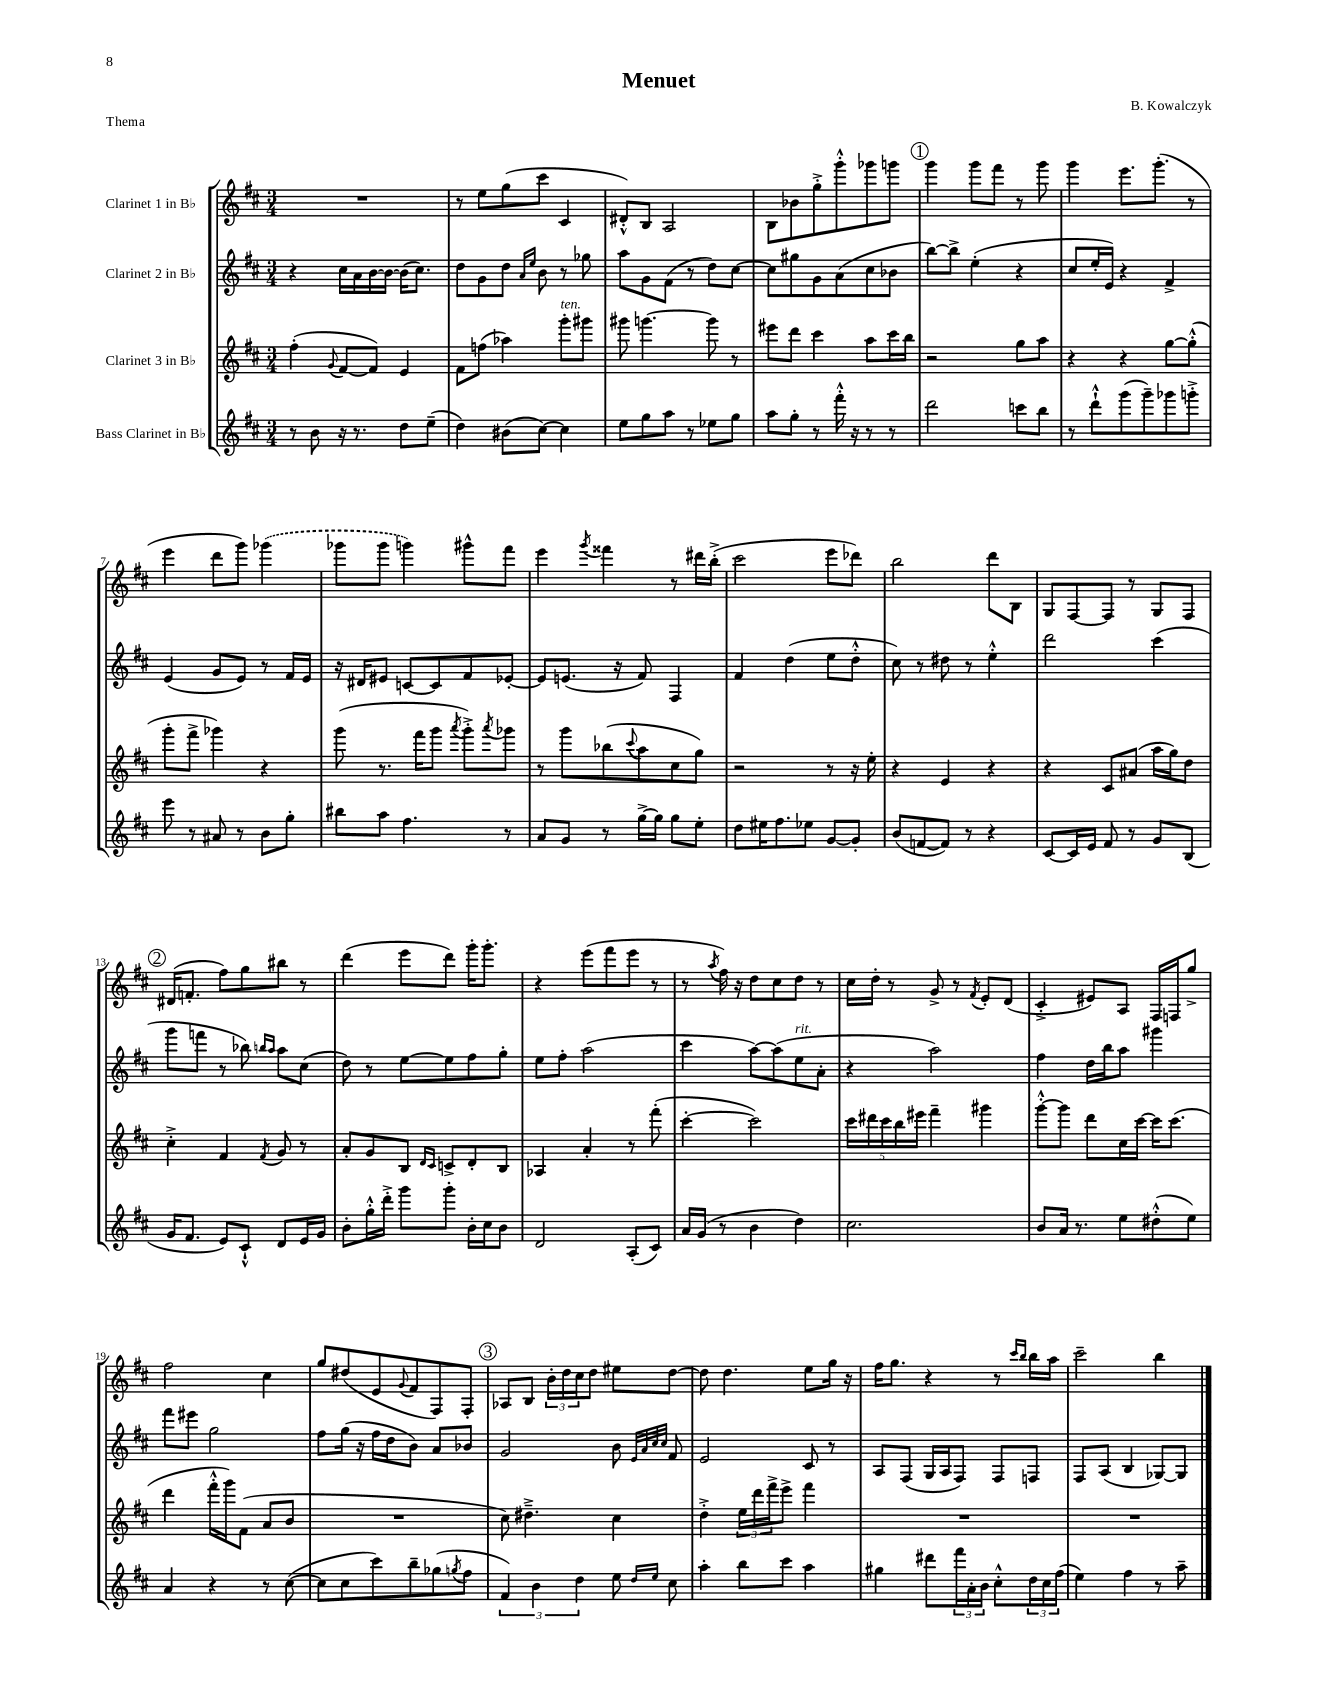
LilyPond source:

\header { title = "Menuet" composer = "B. Kowalczyk" piece = "Thema" }
<<
\new StaffGroup <<
\new Staff = "s0" \with { instrumentName = "Clarinet 1 in Bb" } {
    \clef treble \key d \major \numericTimeSignature \time 3/4
    R2. |
    r8 e''8 g''8( cis'''8 cis'4 |
    dis'8-.-^) b8 a2 |
    b8 bes'8 g''8-.-> g'''8-.-^ ges'''8 g'''8 |
    \mark \markup { \circle "1" } g'''4 g'''8 fis'''8 r8 g'''8 |
    g'''4 e'''8. g'''8.-.( r8 |
    e'''4 d'''8 g'''8) \once \slurDashed ges'''4( |
    ges'''8 ges'''8 g'''4) gis'''8-^ fis'''8 |
    e'''4 \acciaccatura { g'''8 } fisis'''4 r8 dis'''16 b''16-.->( |
    cis'''2 e'''8 des'''8) |
    b''2 d'''8 b8 |
    g8 fis8~ fis8 r8 g8 fis8 |
    \mark \markup { \circle "2" } dis'16( f'8.-. fis''8) g''8 bis''8 r8 |
    d'''4( e'''8 d'''8) g'''16-. g'''8.-. |
    r4 e'''8( fis'''8 e'''8 r8 |
    r8 \acciaccatura { a''8 } fis''16) r16 d''8 cis''8 d''8 r8 |
    cis''16 d''16-. r8 g'8-> r8 \acciaccatura { fis'8 } e'8-. d'8( |
    cis'4-.-> eis'8) a8 fis16 f16 g''8-> |
    fis''2 cis''4 |
    g''8 dis''8( e'8 \appoggiatura { g'8 } fis'8 fis8) fis8-. |
    \mark \markup { \circle "3" } aes8 b8 \tuplet 3/2 { b'16-. d''16 cis''16 } d''8 eis''8 d''8~ |
    d''8 d''4. e''8 g''16 r16 |
    fis''16 g''8. r4 r8 \grace { cis'''16 b''16 } b''16 a''16 |
    cis'''2-- b''4 \bar "|." |
}
\new Staff = "s1" \with { instrumentName = "Clarinet 2 in Bb" } {
    \clef treble \key d \major \numericTimeSignature \time 3/4
    r4 cis''16 a'16 b'16~ b'16~ b'16( cis''8.) |
    d''8 g'8 d''8 \grace { a'16 e''16 } b'8 r8 ges''8 |
    a''8 g'8 fis'8( r8 d''8) cis''8~ |
    cis''8 gis''8 g'8 a'8( cis''8 bes'8 |
    \mark \markup { \circle "1" } b''8~) b''8-> e''4-.( r4 |
    cis''8 e''16-. e'16) r4 fis'4-> |
    e'4( g'8 e'8) r8 fis'16 e'16 |
    r16 dis'16 eis'8 c'8~ c'8 fis'8 ees'8~-. |
    ees'8 e'8.( r16 fis'8) fis4 |
    fis'4 d''4( e''8 d''8-.-^ |
    cis''8) r8 dis''8 r8 e''4-.-^ |
    d'''2 cis'''4( |
    \mark \markup { \circle "2" } g'''8 f'''8 r8 bes''8) \grace { b''16 a''16 } a''8 cis''8( |
    d''8) r8 e''8~ e''8 fis''8 g''8-. |
    e''8 fis''8-. a''2( |
    cis'''4 a''8~) a''8( e''8^\markup { \italic "rit." } a'8-. |
    r4 a''2) |
    fis''4 d''16 b''16 a''8 gis'''4 |
    fis'''8 eis'''8 g''2 |
    fis''8 g''16( r16 fis''16 d''16 b'8) a'8 bes'8 |
    \mark \markup { \circle "3" } g'2 b'8 \grace { e'32 a'32 cis''32 cis''32 } fis'8 |
    e'2 cis'8 r8 |
    a8 fis8( g16 a16 fis8) fis8 f8 |
    fis8 a8( b4 ges8~) ges8 \bar "|." |
}
\new Staff = "s2" \with { instrumentName = "Clarinet 3 in Bb" } {
    \clef treble \key d \major \numericTimeSignature \time 3/4
    fis''4-.( \appoggiatura { g'8 } fis'8~ fis'8) e'4 |
    fis'8 f''8( aes''4) g'''8-.^\markup { \italic "ten." } gis'''8 |
    gis'''8 g'''4.~ g'''8 r8 |
    eis'''8 d'''8 cis'''4 a''8 cis'''16 b''16 |
    \mark \markup { \circle "1" } r2 g''8 a''8 |
    r4 r4 g''8~ g''8-.-^( |
    g'''8-. fis'''8-> ges'''4) r4 |
    g'''8( r8. fis'''16 g'''8 \acciaccatura { a'''8 } g'''8-.->) \acciaccatura { a'''8 } ges'''8 |
    r8 g'''8 bes''8( \appoggiatura { cis'''8 } a''8 cis''8 g''8) |
    r2 r8 r16 e''16-. |
    r4 e'4 r4 |
    r4 cis'8 ais'8( a''16 g''16) d''8 |
    \mark \markup { \circle "2" } cis''4-.-> fis'4 \acciaccatura { fis'8 } g'8 r8 |
    a'8-. g'8 b8 \grace { d'16 cis'16 } c'8-> d'8-. b8 |
    aes4 a'4-. r8 fis'''8-.( |
    cis'''4~-. cis'''2) |
    \tuplet 5/4 { cis'''16 dis'''16 cis'''16 b''16 eis'''16 } fis'''4-- gis'''4 |
    g'''8~-.-^ g'''8 d'''8 cis''16 cis'''16~ cis'''16 cis'''8.( |
    d'''4 fis'''16-.-^ g'''16) fis'8( a'8 b'8 |
    R2. |
    \mark \markup { \circle "3" } cis''8) dis''4.---> cis''4 |
    d''4-.-> \tuplet 3/2 { e''16 d'''16 fis'''16-> } e'''8-> fis'''4 |
    R2. |
    R2. \bar "|." |
}
\new Staff = "s3" \with { instrumentName = "Bass Clarinet in Bb" } {
    \clef treble \key d \major \numericTimeSignature \time 3/4
    r8 b'8 r16 r8. d''8 e''8--( |
    d''4) bis'8( cis''8~) cis''4 |
    e''8 g''8 a''8 r8 ees''8 g''8 |
    a''8 g''8-. r8 fis'''16-.-^ r16 r8 r8 |
    \mark \markup { \circle "1" } d'''2 c'''8 b''8 |
    r8 d'''8-!-^ g'''8( g'''8--) ges'''8 g'''8-.-> |
    e'''8 r8 ais'8 r8 b'8 g''8-. |
    bis''8 a''8 fis''4. r8 |
    a'8 g'8 r8 g''16~-> g''16 g''8 e''8-. |
    d''8 eis''16 fis''8. ees''8 g'8~ g'8-. |
    b'8( f'8~ f'8) r8 r4 |
    cis'8~ cis'16 e'16 fis'8 r8 g'8 b8( |
    \mark \markup { \circle "2" } g'16 fis'8. e'8) cis'8-!-^ d'8 e'16 g'16 |
    b'8-. g''16-.-^ d'''16-.-> g'''8 g'''8-. b'16-. cis''16 b'8 |
    d'2 a8-.( cis'8) |
    a'16 g'16( r8 b'4 d''4) |
    cis''2. |
    b'8 a'16 r8. e''8 dis''8-.-^( e''8) |
    a'4 r4 r8 cis''8~( |
    cis''8 cis''8 cis'''8) b''8-- ges''8( \acciaccatura { g''8 } fis''8 |
    \mark \markup { \circle "3" } \tuplet 3/2 { fis'4) b'4 d''4 } e''8 \grace { d''16 e''16 } cis''8 |
    a''4-. b''8 cis'''8 a''4 |
    gis''4 dis'''8 \tuplet 3/2 { fis'''16 a'16-. b'16 } cis''8-.-^ \tuplet 3/2 { d''16 cis''16 fis''16( } |
    e''4) fis''4 r8 a''8-- \bar "|." |
}
>>
>>
